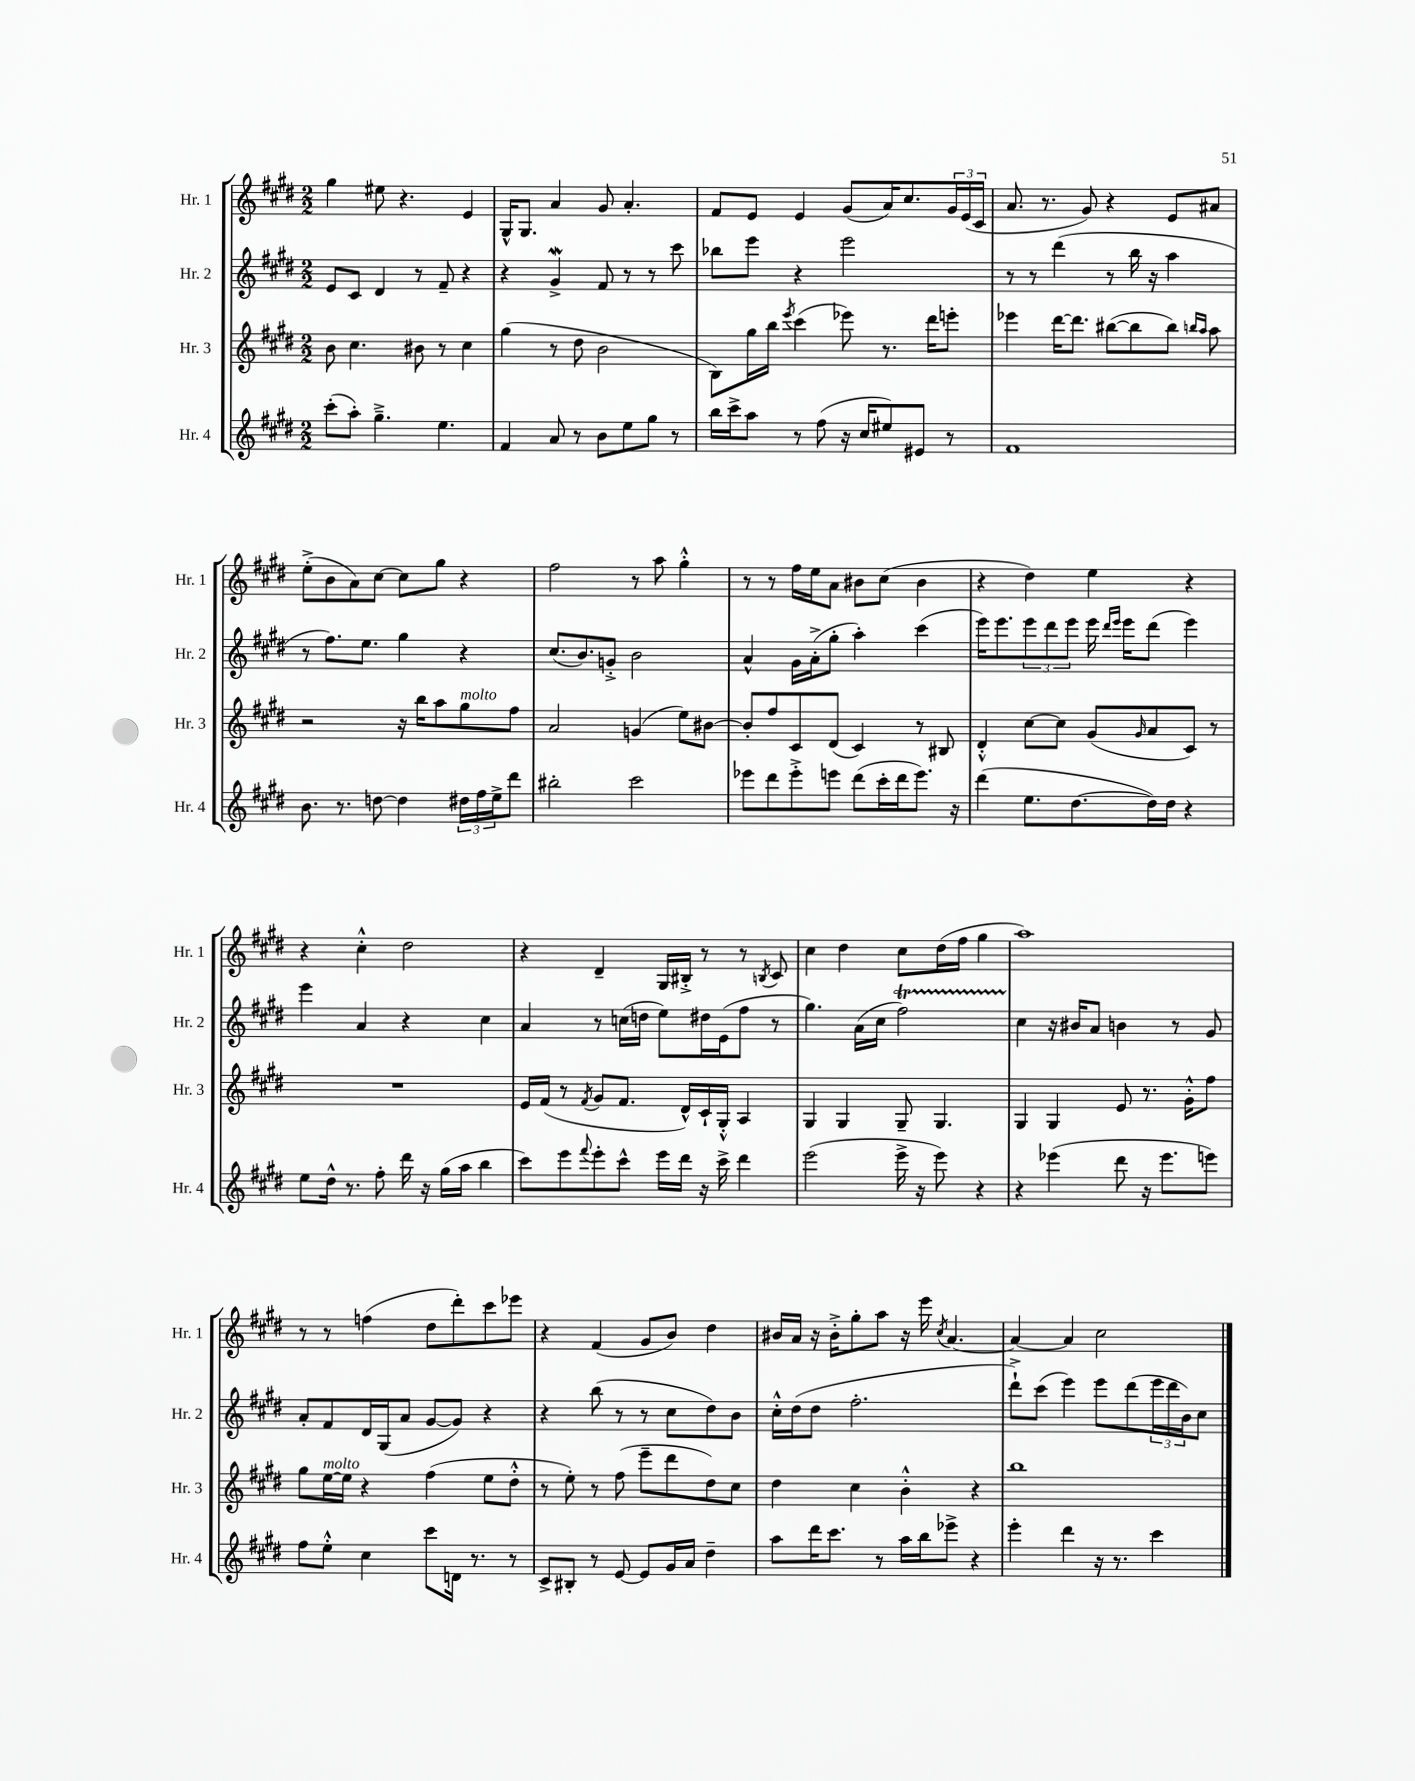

**kern	**kern	**kern	**kern
*staff4	*staff3	*staff2	*staff1
*clefG2	*clefG2	*clefG2	*clefG2
*k[f#c#g#d#]	*k[f#c#g#d#]	*k[f#c#g#d#]	*k[f#c#g#d#]
*M2/2	*M2/2	*M2/2	*M2/2
(8ccc#'	8b	8e	4gg#
8aa')	4.cc#	8c#	.
4.gg#~^	.	4d#	8ee#
.	.	.	4.r
.	8b#	8r	.
4.ee	8r	8f#~	.
.	4cc#	4r	4e
=	=	=	=
4f#	(4gg#	4r	16G#^^
.	.	.	8.G#
8a	8r	4g#^	4a
8r	8dd#	.	.
8b	2b	8f#	8g#
8ee	.	8r	4.a'
8gg#	.	8r	.
8r	.	8ccc#	.
=	=	=	=
16bb	8B)	8bb-	8f#
16ccc#^	.	.	.
8aa	16gg#	8eee	8e
.	16bb	.	.
.	8qeee	.	.
8r	(4ccc#	4r	4e
(8ff#	.	.	.
16r	8eee-)	2eee	(8g#
16cc#	.	.	.
8ee#)	8.r	.	16a)
.	.	.	8.cc#
8e#	.	.	.
.	16ddd#	.	.
8r	8eee'	.	24g#
.	.	.	(24e
.	.	.	24c#
=	=	=	=
1f#	4eee-	8r	8.a
.	.	8r	.
.	.	.	8.r
.	[16ddd#	(4ddd#	.
.	8.ddd#]	.	.
.	.	.	8g#)
.	([8bb#	8r	4r
.	8bb#]	16bb	.
.	.	16r	.
.	8bb#)	4aa	8e
.	16qqbb	.	.
.	16qqaa	.	.
.	8aa	.	8a#
=	=	=	=
8.b	2r	8r	(8ee'^
.	.	8.ff#)	8b
8.r	.	.	.
.	.	.	8a)
.	.	8.ee	.
[8dd	.	.	[8cc#
4dd]	16r	4gg#	8cc#]
.	16bb	.	.
.	8aa	.	8gg#
24dd#	8gg#	4r	4r
24ff#	.	.	.
24ee^	.	.	.
8ddd#	8ff#	.	.
=	=	=	=
2bb#'	2a	(8.cc#	2ff#
.	.	8.b)	.
.	.	8g'^	.
2ccc#	(4g	2b	8r
.	.	.	8aa
.	8ee)	.	4gg#'^^
.	[8b#	.	.
=	=	=	=
8eee-	8b#']	4a^^	8r
8ddd#	8ff#	.	8r
8eee-'^	8c#	16g#	16ff#
.	.	(16a'^	16ee
8eee	(8d#	8gg#'	8a
(8ddd#	4c#)	4aa')	8b#
16ccc#'	.	.	(8cc#
16ddd#	.	.	.
8.eee)	8r	(4ccc#	4b#
.	8B#	.	.
16r	.	.	.
=	=	=	=
(4ddd#	4d#'^^	16eee)	4r
.	.	8.eee	.
8.ee	[8cc#	12eee	4dd#)
.	.	12ddd#	.
.	8cc#]	.	.
.	.	12eee	.
[8.dd#	.	.	.
.	(8g#	16eee	4ee
.	.	16qqddd#	.
.	.	16qqeee	.
.	.	16eee	.
.	16qqg#	.	.
16dd#])	8a	(8ddd#	.
16dd#	.	.	.
4r	8c#)	4eee)	4r
.	8r	.	.
=	=	=	=
8ee	1r	4eee	4r
16dd#^^	.	.	.
8.r	.	.	.
.	.	4a	4cc#'^^
8ff#'	.	.	.
16ddd#	.	4r	2dd#
16r	.	.	.
(16gg#	.	.	.
16aa	.	.	.
4bb	.	4cc#	.
=	=	=	=
8ccc#)	16e	4a	4r
.	(16f#	.	.
8eee	8r	.	.
8qqfff#	8qf#	.	.
8eee'	8g#	8r	4d#~
8ccc#^^	8.f#	(16cc	.
.	.	16dd	.
16eee	.	8ee)	16G#
16ddd#	16d#^^)	.	16B#'^
16r	16c#`	16dd#	8r
16ccc#^	16G#'^^	(16e	.
4ddd#	4A	8ff#	8r
.	.	.	8qB
.	.	8r	8c#
=	=	=	=
(2eee	4G#	4.gg#)	4cc#
.	4G#	.	4dd#
.	.	(16a	.
.	.	16cc#	.
16eee^	8G#~	2ff#)	8cc#
16r	.	.	.
8eee)	4.G#	.	(16dd#
.	.	.	16ff#
4r	.	.	4gg#
=	=	=	=
4r	4G#	4cc#	1aa)
(4eee-	4G#	16r	.
.	.	16b#	.
.	.	8a	.
8ddd#	8e	4b	.
16r	8.r	.	.
8.eee-	.	.	.
.	.	8r	.
.	16g#'^^	.	.
8eee)	8ff#	8g#	.
=	=	=	=
8ff#	8gg#	8a'	8r
8ee'^^	[16ee	8f#	8r
.	16ee]	.	.
4cc#	4r	16d#	(4ff
.	.	(16G#	.
.	.	8a	.
8ccc#	(4ff#	[8g#	8dd#
16d	.	8g#])	8ddd#')
8.r	.	.	.
.	8ee	4r	8ccc#
8r	8dd#'^^	.	8eee-
=	=	=	=
8c#^	8r	4r	4r
8B#'	8ee')	.	.
8r	8r	(8bb	(4f#
[8e	(8ff#	8r	.
8e]	8eee~	8r	8g#
16g#	8ddd#	8cc#	8b)
16a	.	.	.
4dd#~	8dd#)	8dd#)	4dd#
.	8cc#	8b	.
=	=	=	=
8aa	4dd#	16cc#'^^	16b#
.	.	(16dd#	16a
16ddd#	.	8dd#	16r
8.ccc#	.	.	16b#'^
.	4cc#	2.ff#'	8gg#'
8r	.	.	8aa
16aa	4b'^^	.	16r
16bb	.	.	16eee
.	.	.	8qcc#
8eee-^	.	.	[4.a
4r	4r	.	.
=	=	=	=
4eee'	1bb	8ddd#`^)	4a_
.	.	(8ccc#	.
4ddd#	.	4eee)	4a]
16r	.	8eee	2cc#
8.r	.	.	.
.	.	(8ddd#	.
4ccc#	.	24eee	.
.	.	24ddd#	.
.	.	24b)	.
.	.	8cc#	.
==	==	==	==
*-	*-	*-	*-
